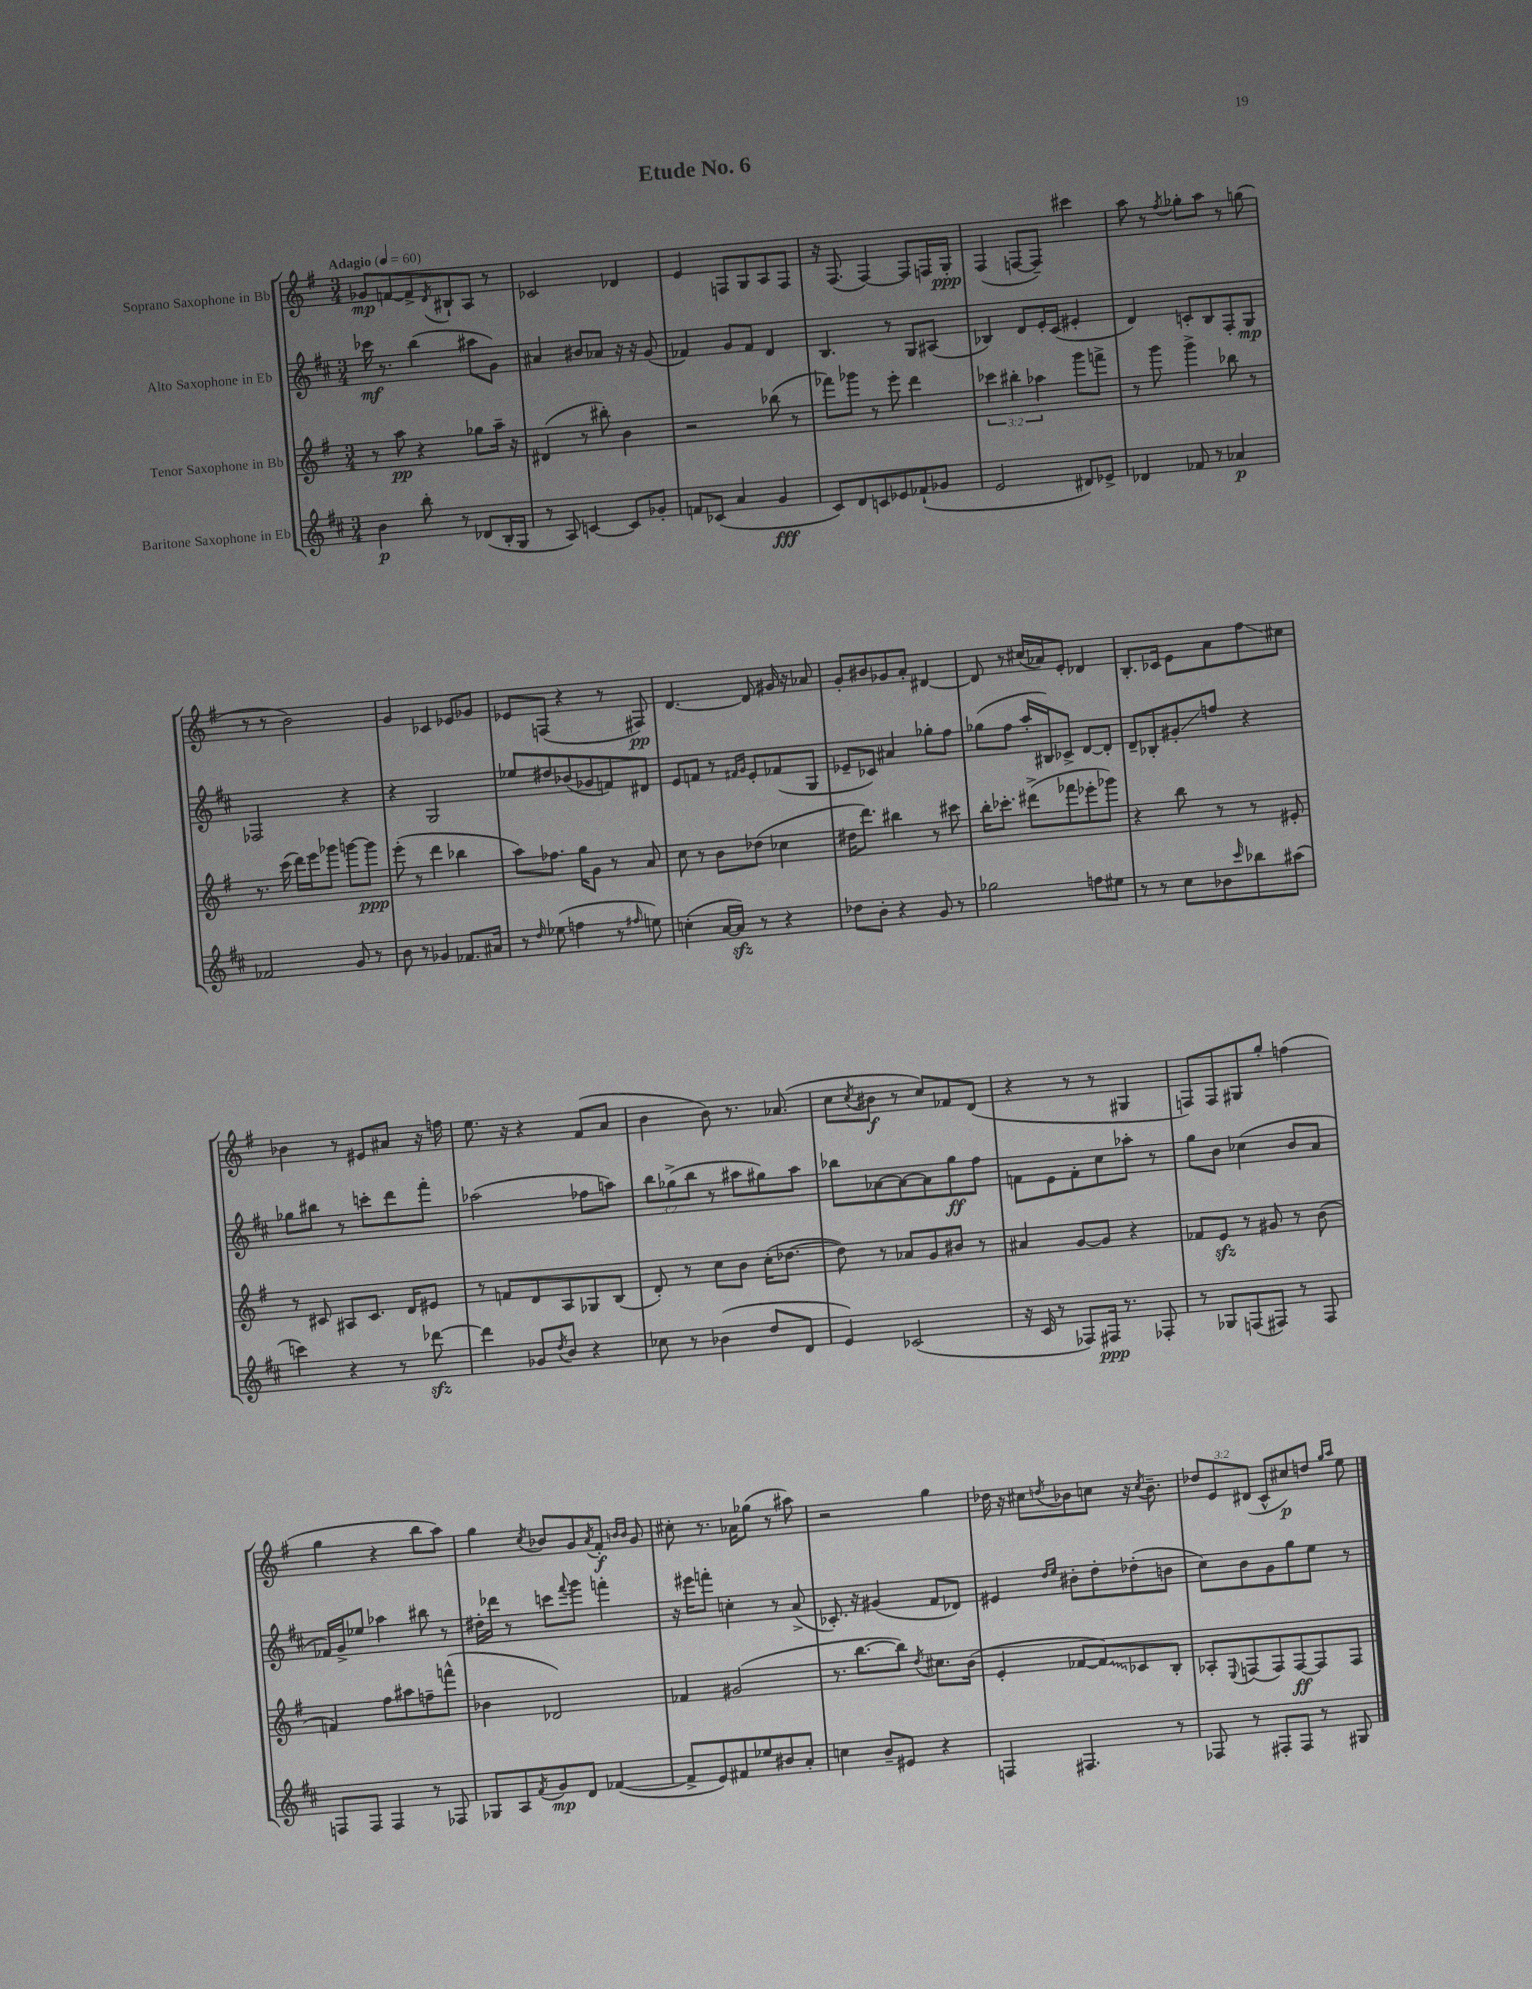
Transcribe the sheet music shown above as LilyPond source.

\header { title = "Etude No. 6" }
<<
\new StaffGroup <<
\new Staff = "s0" \with { instrumentName = "Soprano Saxophone in Bb" } {
    \clef treble \key g \major \numericTimeSignature \time 3/4 \override Staff.TupletNumber.text = #tuplet-number::calc-fraction-text \tempo "Adagio" 4 = 60
    ges'8\mp f'8~ f'8-> \acciaccatura { d'8 } bis8-! a8 r8 |
    ces'2 des'4 |
    e'4 f8 g8 a8 f8 |
    r16 fis8.( fis4~) fis8 f16 g16-.\ppp |
    fis4( f8~ f8--) cis'''4 |
    a''8 r8 \acciaccatura { fis''8 } ges''8-. a''8 r8 g''8( |
    r8 r8 b'2) |
    g'4 ces'4 ees'8 ges'8 |
    ees'8 f8( r4 r8 fis8\pp) |
    d'4.~ d'8 gis'16 r16 aes'8 |
    g'8-. bis'8 ges'8 a'8-. dis'4~ |
    dis'8 r8 cis''16( aes'16) e'8-. des'4 |
    b8.-. ces'16 e'8 a'8 fis''8\glissando cis''8 |
    bes'4 r8 eis'8 ais'8 r16 f''16 |
    e''8. r16 r4 fis'8( a'8 |
    b'4 b'8) r8. aes'8.( |
    c''8 \acciaccatura { c''8 } bis'8\f r8 c''8) fes'8 d'8( |
    r4 r8 r8 gis4 |
    f8) f8 gis8 g''8-. f''4( |
    g''4 r4 b''8 a''8) |
    g''4 \acciaccatura { c''8 } bes'8 g'8 \acciaccatura { a'8 } fis'8-.\f \grace { b'16 b'16 } g'8 |
    cis''8-. r8. aes'16 ges''8( r8 ais''8) |
    r2 g''4 |
    des''16 r16 cis''8 \acciaccatura { d''8 } bes'8 c''8 r16 \acciaccatura { c''8 } bes'8.-- |
    \tuplet 3/2 { des''8 e'8 dis'8( } c'8-^ cis''8\p) d''8 \grace { g''16 a''16 } e''8 \bar "|." |
}
\new Staff = "s1" \with { instrumentName = "Alto Saxophone in Eb" } {
    \clef treble \key d \major \numericTimeSignature \time 3/4 \override Staff.TupletNumber.text = #tuplet-number::calc-fraction-text
    ces'''16\mf r8. b''4( ais''8 g'8) |
    ais'4 bis'8 aes'8 r16 r16 g'8( |
    fes'4) g'8 fes'8 d'4 |
    b4. r8 g8 ais8( |
    bes4) d'8 e'16-. cis'16( eis'4-. |
    d'4) c'8-. b8 fis8-. g8\mp |
    fes2 r4 |
    r4 g2 |
    ees''8 dis''8 bes'8( ges'8 f'8) dis'8 |
    e'8 f'8 r8 \grace { fis'16 g'16 } e'8-. fes'8( g8 |
    ees'8-- ces'8) ais'4 ges''8-. fis''8 |
    ges''8( fis''8 a''16-. bis16) ces'8-> d'8~ d'8-. |
    d'8-- bes8-. gis'8-.\glissando f''8 r4 |
    ges''8 bis''8 r8 c'''8-. d'''8 fis'''8-. |
    aes''2( fes''8 a''8) |
    \tuplet 3/2 { b''8 ges''8->( b''8 } r8 ais''8 gis''8) ais''8 |
    bes''8 aes'8~ aes'8~ aes'8 g''8\ff fis''8 |
    f'8 e'8 f'8-. cis''8 aes''8-. r8 |
    g''8 b'8 ces''4( b'8 a'8 |
    fes'16) g'16-> ees''8 aes''4 bis''8 r8 |
    dis''16-. des'''16 r8 c'''8 \appoggiatura { fis'''8 } g'''8 f'''4-. |
    r16 eis'''16 f'''8-. c''4-. r8 a'8->( |
    ces'8.-.) r16 gis'4( fis'8 des'8) |
    eis'4 \grace { d''16 e''16 } bis'8-. d''8-. des''8-.( b'8 |
    cis''8) b'8 g'8 g''8 e''8 r8 \bar "|." |
}
\new Staff = "s2" \with { instrumentName = "Tenor Saxophone in Bb" } {
    \clef treble \key g \major \numericTimeSignature \time 3/4 \override Staff.TupletNumber.text = #tuplet-number::calc-fraction-text
    r8 a''8\pp r4 ges''8 a''16-- r16 |
    dis'4( r8 bis''8-.) b'4 |
    r2 bes''8( r8 |
    fes'''8) ges'''8 r8 e'''8-. d'''4 |
    \tuplet 3/2 { ces'''4 bis''4-. aes''4 } g'''8 f'''8-> |
    r8 g'''8 g'''4-> bes''8 r8 |
    r8. c'''16( d'''16) e'''16 ges'''8 g'''8~ g'''8\ppp |
    e'''8-.( r8 d'''4 bes''4 |
    a''8) fes''8. g''16 g'8 r8 a'8 |
    c''8 r8 b'8 des''8( ces''4 |
    dis''16 d'''8.) bis''4 r8 cis'''8 |
    b''16-. ces'''8.-. dis'''8->( fes'''8 ees'''8-. ges'''8) |
    r4 b''8 r8 r8 eis'8-. |
    r8 cis'8 ais8 cis'8. d'16 eis'8 |
    r8 f'8 d'8 a8 ges8 b8( |
    d'8-.) r8 c''8 b'8 c''16-.( des''8.~ |
    des''8) r8 aes'8 g'8 bis'8 r8 |
    ais'4 g'8~ g'8 r4 |
    fes'8 e'8\sfz r8 gis'8 r8 b'8( |
    f'4) fis''8 ais''8 f''8-- f'''8-^( |
    bes'4 des'2) |
    fes'4 gis'2( |
    r8. b''8.~ b''8) \acciaccatura { d''8 } cis''8. b'16( |
    e'4-. fes'8~ \once \override Glissando.style = #'zigzag fes'8\glissando) ces'8 b8-. |
    aes8-. \appoggiatura { e8 } f8( f8) f8~\ff f8 f8 \bar "|." |
}
\new Staff = "s3" \with { instrumentName = "Baritone Saxophone in Eb" } {
    \clef treble \key d \major \numericTimeSignature \time 3/4
    b'4\p b''8-. r8 des'8( b16-. g16 |
    r8 a8) c'4~ c'8 ges'8-. |
    f'8 ces'8( a'4 g'4\fff |
    cis'8) d'8 c'8 ees'8 fes'8-!( ges'8 |
    e'2 dis'8) ees'8-> |
    des'4 fes'8 r8 aes'4\p |
    fes'2 g'8 r8 |
    b'8 r8 ges'4 fes'8. ais'16 |
    r8 \grace { d''16 } ees''8( f''4 r8 \grace { fis''16 } e''8) |
    c''4-.( a'16~ a'16\sfz) r8 r4 |
    des''8 b'8-. r4 g'8 r8 |
    ges''2 f''8 eis''8 |
    r8 r8 cis''8 bes'8 \grace { cis'''16 } bes''8 ais''8( |
    c'''4) r4 r8 des'''8~\sfz |
    des'''4 ges'8 \acciaccatura { d''8 } b'8 r4 |
    ces''8 r8 bes'4( d''8 d'8 |
    e'4) ces'2( |
    r16 cis'16 r8 fes8) fis16\ppp r8. fes8-. |
    r8 ges8 f8( fis8) r8 fis8 |
    f8 f8 f4 r8 fes8 |
    ges8 a8 \acciaccatura { fis'8 } g'8\mp d'8 fes'4~( |
    fes'8-> e'8) fis'8 ees''8 bis'8 a'8-. |
    c''4 b'8-- eis'8 r4 |
    f4 fis4. r8 |
    fes8 r8 fis8-. fis8 r8 gis8 \bar "|." |
}
>>
>>
\layout { \context { \Score \remove "Bar_number_engraver" } }
